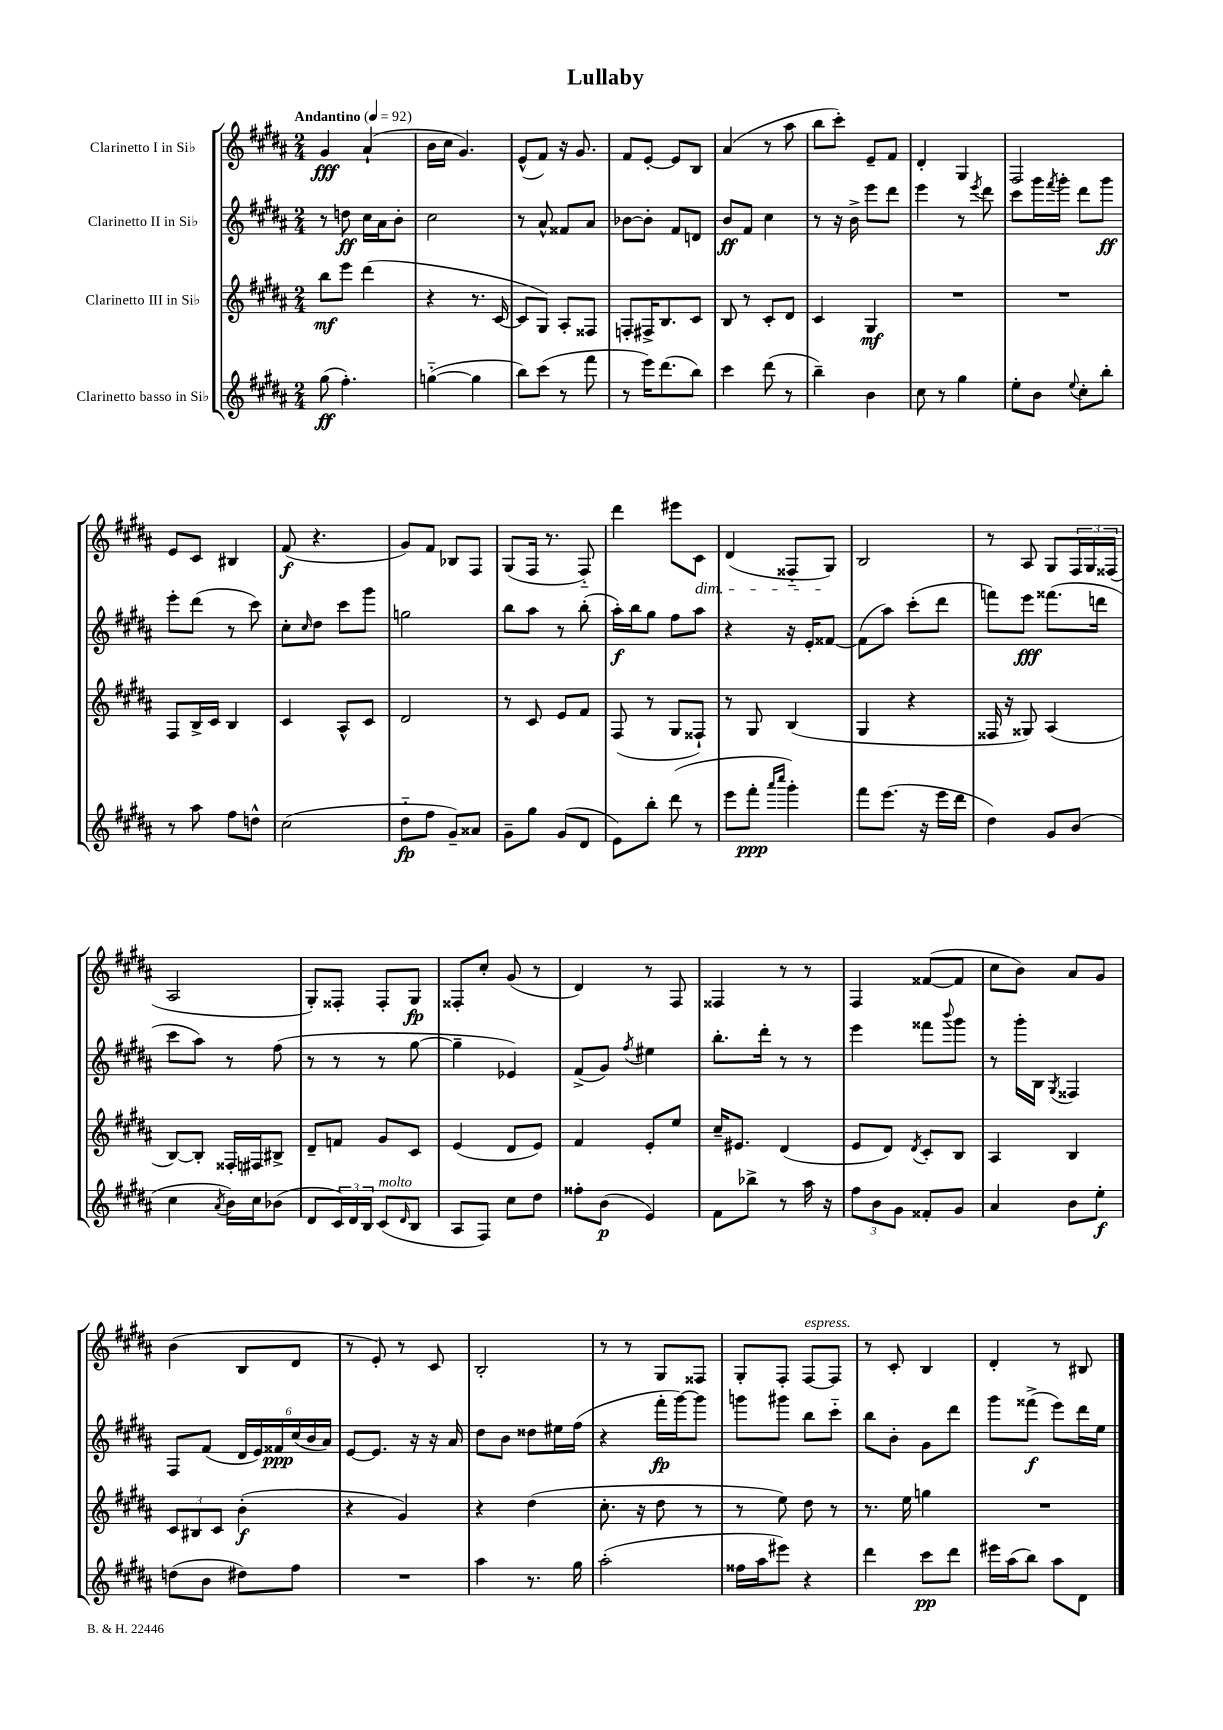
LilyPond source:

\header { title = "Lullaby" }
<<
\new StaffGroup <<
\new Staff = "s0" \with { instrumentName = "Clarinetto I in Sib" } {
    \clef treble \key b \major \numericTimeSignature \time 2/4 \tempo "Andantino" 4 = 92
    gis'4\fff ais'4-!( |
    b'16 cis''16 gis'4.) |
    e'8-^( fis'8) r16 gis'8. |
    fis'8 e'8~-. e'8 b8 |
    ais'4( r8 ais''8 |
    b''8 cis'''8-.) e'8-- fis'8 |
    dis'4-. gis4 |
    fis2 |
    e'8 cis'8 bis4 |
    fis'8\f( r4. |
    gis'8) fis'8 bes8 fis8 |
    gis8( fis16 r8. fis8-_) |
    dis'''4 eis'''8 cis'8\dim |
    dis'4( fisis8-_ gis8\!) |
    b2 |
    r8 ais8 gis8 \tuplet 3/2 { fis16 gis16 fisis16( } |
    ais2 |
    gis8-.) fisis8-. fisis8-. gis8\fp |
    fisis8-. cis''8-. gis'8( r8 |
    dis'4) r8 fis8 |
    fisis4 r8 r8 |
    fis4 fisis'8~( fisis'8 |
    cis''8 b'8) ais'8 gis'8 |
    b'4( b8 dis'8 |
    r8 e'8-.) r8 cis'8 |
    b2-. |
    r8 r8 gis8 fisis8 |
    gis8-. fis8-. fis8~^\markup { \italic "espress." } fis8 |
    r8 cis'8-. b4 |
    dis'4-. r8 bis8 \bar "|." |
}
\new Staff = "s1" \with { instrumentName = "Clarinetto II in Sib" } {
    \clef treble \key b \major \numericTimeSignature \time 2/4
    r8 d''8\ff cis''16 ais'16 b'8-. |
    cis''2 |
    r8 ais'8-^ fisis'8 ais'8 |
    bes'8~ bes'8-. fis'8 d'8 |
    b'8\ff fis'8 cis''4 |
    r8 r16 b'16-> e'''8 dis'''8 |
    e'''4 r8 \acciaccatura { e'''8 } dis'''8 |
    cis'''8 gis'''16 \acciaccatura { fis'''8 } gis'''16-. dis'''8 gis'''8\ff |
    e'''8-. dis'''8( r8 cis'''8) |
    cis''8-. \grace { cis''16 } dis''8 cis'''8 gis'''8 |
    g''2 |
    b''8 ais''8 r8 b''8-.( |
    ais''16-.\f) b''16 gis''8 fis''8 ais''8 |
    r4 r16 e'16-. fisis'8~ |
    fisis'8( ais''8) cis'''8-.( dis'''8 |
    f'''8) e'''8\fff fisis'''8.( d'''16 |
    cis'''8 ais''8) r8 fis''8( |
    r8 r8 r8 gis''8~ |
    gis''4-- ees'4) |
    fis'8->( gis'8) \acciaccatura { fis''8 } eis''4 |
    b''8.-. dis'''16-. r8 r8 |
    e'''4 fisis'''8 \appoggiatura { b'''8 } gis'''8 |
    r8 gis'''16-. b16 \acciaccatura { gis8 } fisis4 |
    fis8 fis'8( \tuplet 6/4 { dis'16 e'16) fisis'16\ppp cis''16( b'16 ais'16) } |
    e'8~ e'8. r16 r16 ais'16 |
    dis''8 b'8 disis''8 eis''16 fis''16( |
    r4 fis'''16-.\fp gis'''16~) gis'''8 |
    g'''8 gis'''8 b''8 cis'''8-_ |
    b''8 b'8-. gis'8 dis'''8 |
    gis'''8 fisis'''8->\f( e'''8) dis'''16 e''16 \bar "|." |
}
\new Staff = "s2" \with { instrumentName = "Clarinetto III in Sib" } {
    \clef treble \key b \major \numericTimeSignature \time 2/4
    b''8\mf e'''8 dis'''4( |
    r4 r8. cis'16~ |
    cis'8 gis8) ais8-. fisis8 |
    f8-. fis16-> b8. cis'8 |
    b8 r8 cis'8-. dis'8 |
    cis'4 gis4\mf |
    R2 |
    R2 |
    fis8 b16-> cis'16 b4 |
    cis'4 ais8-^ cis'8 |
    dis'2 |
    r8 cis'8 e'8 fis'8 |
    fis8( r8 gis8 fisis8-!) |
    r8 gis8 b4( |
    gis4 r4 |
    fisis16 r16 gisis8) ais4( |
    b8~) b8-. fisis16-. fis16 bis8-> |
    dis'8-- f'8 gis'8 cis'8 |
    e'4( dis'8 e'8) |
    fis'4 e'8-. e''8 |
    cis''16-- eis'8. dis'4( |
    e'8 dis'8) \acciaccatura { dis'8 } cis'8-. b8 |
    ais4 b4 |
    \tuplet 3/2 { cis'8 bis8 cis'8 } b'4-.\f( |
    r4 gis'4) |
    r4 dis''4( |
    cis''8.-. r16 dis''8 r8 |
    r8 e''8) dis''8 r8 |
    r8. e''16 g''4 |
    R2 \bar "|." |
}
\new Staff = "s3" \with { instrumentName = "Clarinetto basso in Sib" } {
    \clef treble \key b \major \numericTimeSignature \time 2/4
    gis''8\ff( fis''4.-.) |
    g''4~-_( g''4 |
    b''8) cis'''8( r8 fis'''8 |
    r8 e'''16) dis'''8.( b''8) |
    cis'''4 dis'''8( r8 |
    b''4--) b'4 |
    cis''8 r8 gis''4 |
    e''8-. b'8 \appoggiatura { e''8 } cis''8-. b''8-. |
    r8 ais''8 fis''8 d''8-^ |
    cis''2( |
    dis''8-_\fp fis''8 gis'8--) aisis'8 |
    gis'8-- gis''8 gis'8( dis'8 |
    e'8) b''8-. dis'''8( r8 |
    e'''8 fis'''8-.\ppp \grace { ais'''16 cis''''16 } gis'''4-.) |
    fis'''8 e'''8.( r16 e'''16 dis'''16 |
    dis''4) gis'8 b'8( |
    cis''4 \acciaccatura { ais'8 } b'16) cis''16 bes'8( |
    dis'8 \tuplet 3/2 { cis'16) dis'16 b16 } cis'8^\markup { \italic "molto" }( \grace { dis'16 } b8 |
    ais8 fis8) cis''8 dis''8 |
    fisis''8-. b'8\p( e'4) |
    fis'8 bes''8-> r8 ais''16 r16 |
    \tuplet 3/2 { fis''8 b'8 gis'8 } fisis'8-. gis'8 |
    ais'4 b'8 e''8-.\f |
    d''8( b'8 dis''8) fis''8 |
    R2 |
    ais''4 r8. gis''16 |
    ais''2-.( |
    fisis''16 ais''16 eis'''8) r4 |
    dis'''4 cis'''8\pp dis'''8 |
    eis'''16 ais''16( b''8) ais''8 dis'8 \bar "|." |
}
>>
>>
\layout { \context { \Score \remove "Bar_number_engraver" } }
